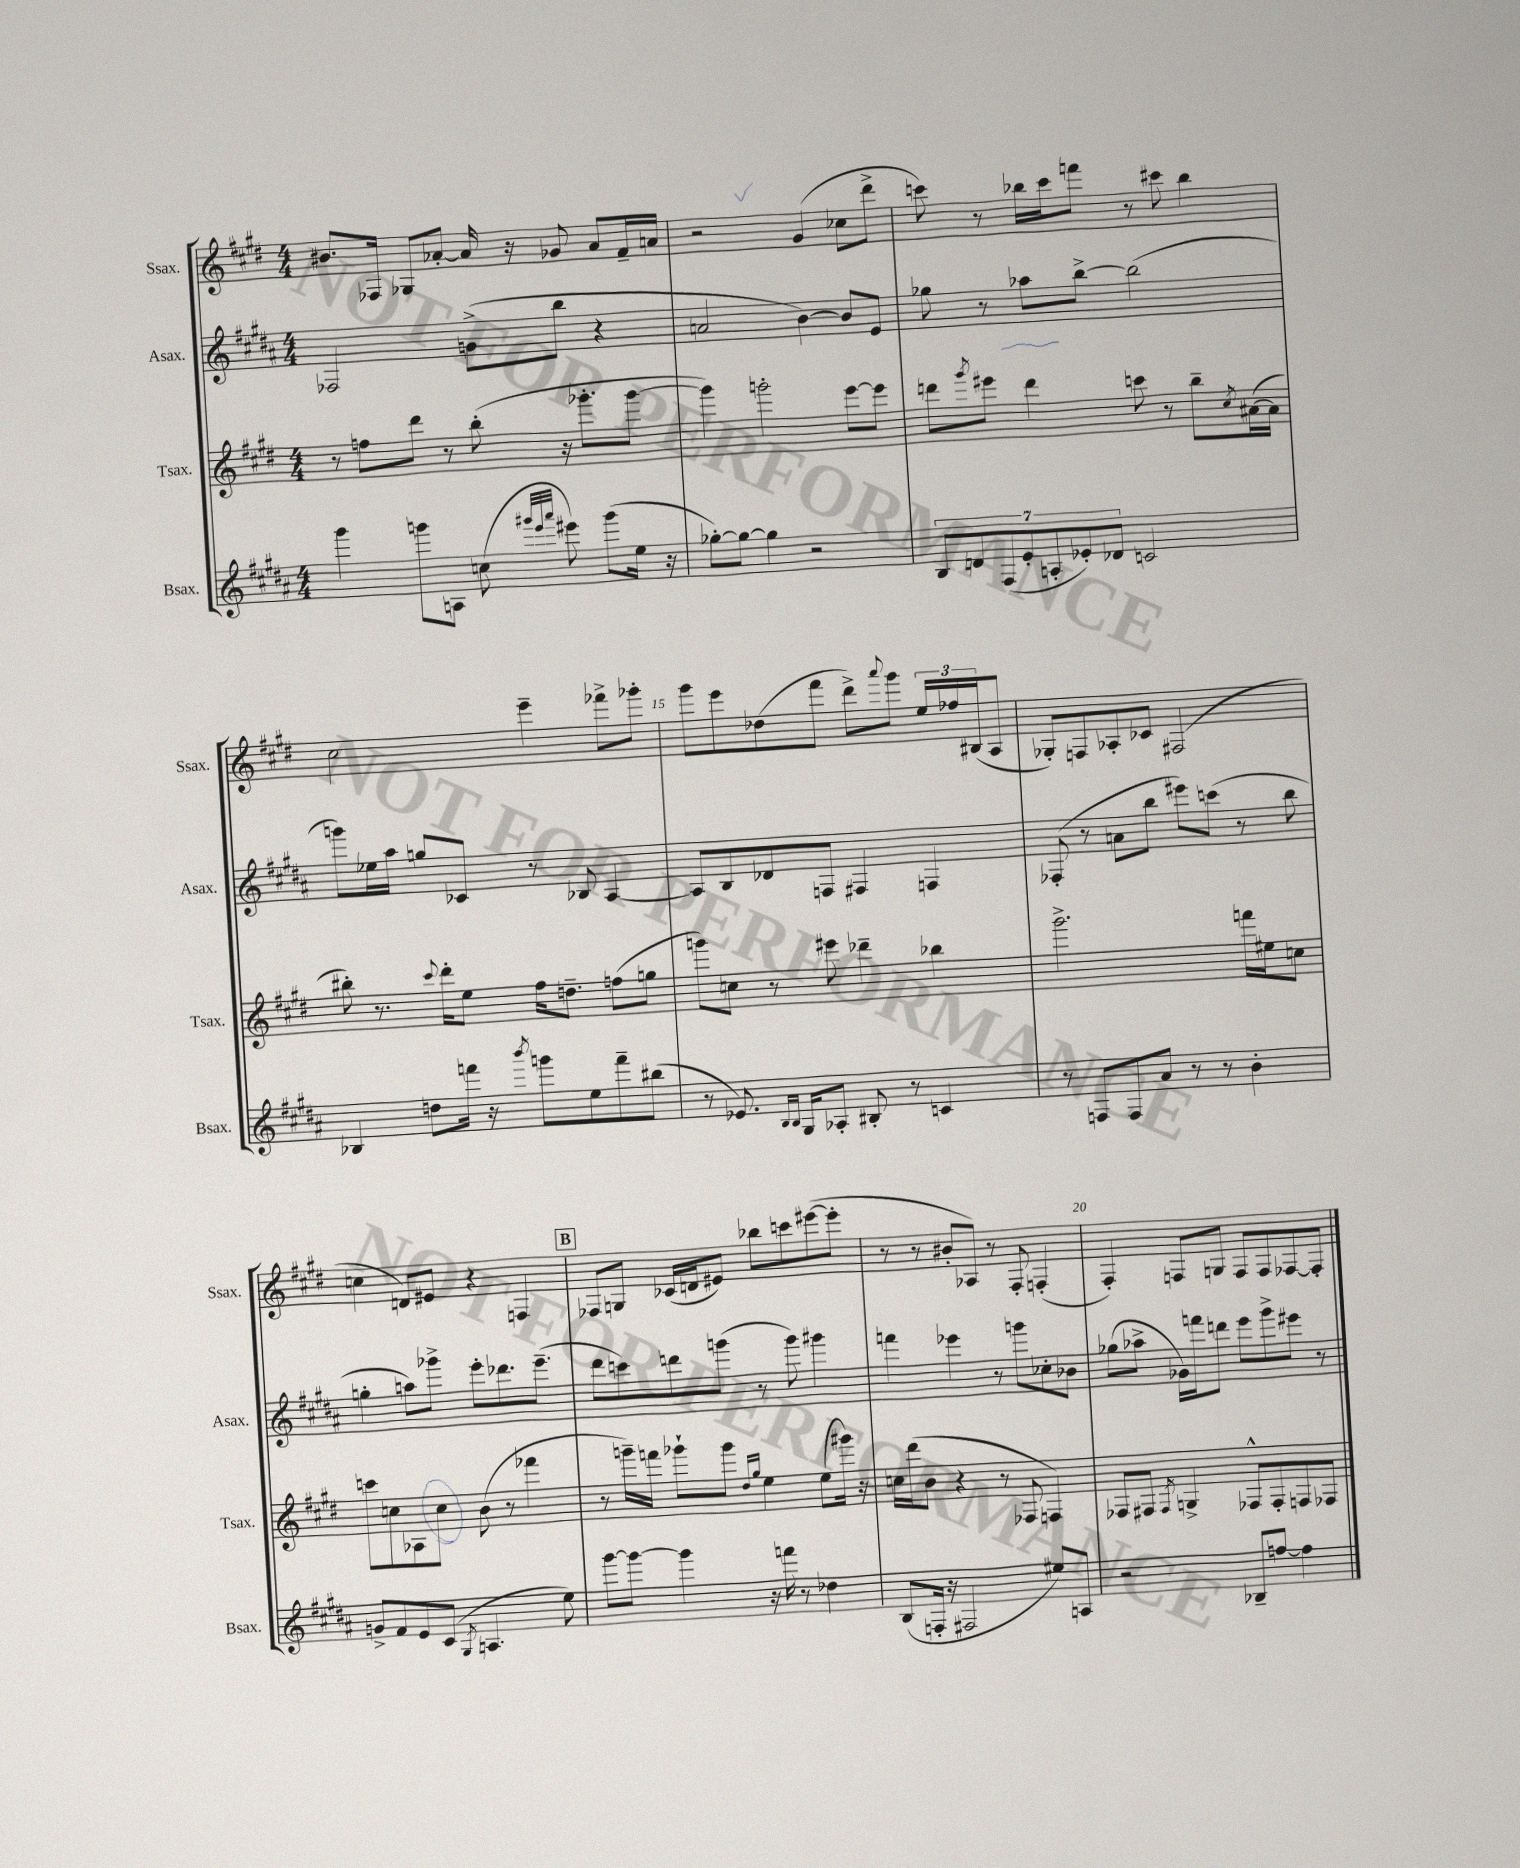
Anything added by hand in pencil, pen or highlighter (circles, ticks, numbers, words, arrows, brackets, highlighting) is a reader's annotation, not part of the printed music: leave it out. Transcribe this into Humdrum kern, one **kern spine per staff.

**kern	**kern	**kern	**kern
*part4	*part3	*part2	*part1
*staff4	*staff3	*staff2	*staff1
*I"Bsax.	*I"Tsax.	*I"Asax.	*I"Ssax.
*I'Bsax.	*I'Tsax.	*I'Asax.	*I'Ssax.
*clefG2	*clefG2	*clefG2	*clefG2
*k[f#c#g#d#a#]	*k[f#c#g#d#]	*k[f#c#g#d#a#]	*k[f#c#g#d#]
*M4/4	*M4/4	*M4/4	*M4/4
=11	=11	=11	=11
4ggg#\	8r	2F-X/	8.b#X/L
.	8ffn\L	.	.
.	.	.	16F-X/Jk
8gggn\L	8ddd#\J	.	8G-X/L
8An\J	8r	.	[8a-X'/J
(8ccn\	(8bb'\	(8gn^\L	16a-/]
.	.	.	16r
32qqggg#X/LLL	.	.	.
32qqeee/	.	.	.
32qqaaa#/JJJ	.	.	.
8eee#X\)	16r	8bb\J	8g-X/
.	8.ggg-X'\L	.	.
(8ggg#\L	.	4r	8a-/L
16ee\Jk	[8ggg-\J	.	16f#~/L
16r	.	.	16an/JJ
=12	=12	=12	=12
[8gg-X'\L)	4ggg-\])	2an/	2r
8gg-\J_	.	.	.
4gg-\]	2gggn'\	.	.
2r	.	[4b\)	(4g#/
.	[8eee\L	8b/L]	8cc-X\L
.	8eee\J]	8e/J	8ddd#^\J
=13	=13	=13	=13
14B/L	8dddn\L	8gg-X\	8cccn\)
14dn/	.	.	.
.	8qggg#/	.	.
.	8eee#X\J	8r	8r
(14F#/	.	.	.
14e'/	.	.	.
.	4ddd\	8aa-X\L	16bb-X\LL
14An'/	.	.	.
.	.	.	16ccc\J
14e-X'/)	.	.	.
.	.	[8bb^\J	8fffn\J
14d-X/J	.	.	.
2cn/	8cccn\	(2bb\]	8r
.	8r	.	8ccc#X\
.	8bb~\L	.	4bb-\
.	8qcc#/	.	.
.	([16a#X\L	.	.
.	16a#\JJ]	.	.
!!LO:LB:g=z
=14	=14	=14	=14
4B-X/	8bb#X'\)	8gggn\L)	2cc#\
.	8.r	16ee-X\L	.
.	.	16aa#\JJ	.
8ddn\L	.	8ggn/L	.
.	8qqccc#/	.	.
.	16ddd#'\KL	.	.
16fffn\Jk	8ee\J	8c-X/J	.
16r	.	.	.
8qbbb/	.	.	.
8gggn\L	16ff#\KL	8r	4eee~\
.	8.ddn~\J	.	.
8ee\	.	8B-X/	.
8fff~\	(8ffn\L	[4A#/	8fff-X^\L
(8bb#X\J	8ggn\J	.	8ggg-X'\J
=15	=15	=15	=15
8r	8gggn\L)	8A#/L]	8ggg#\L
8.e-X/)	8ccn\J	8B/	8eee\
.	8r	8d-X/	(8dd-X\
16qqB/LL	.	.	.
16qqB/JJ	.	.	.
16G#/KL	.	.	.
8A-X'/J	8eee#X\	8Fn/J	8fff#\J
8B#X'/	4ddd-X~\	4F#X/	8ddd#^\L)
.	.	.	8qqaaa/
8r	.	.	8ggg#\J
4cn/	4bb-X\	4Fn/	24ee/LL
.	.	.	24ff-X/
.	.	.	(24B#X/J
.	.	.	8A/J
=16	=16	=16	=16
8r	2.ggg#^\	(8F-X'/	8G-X'/L)
8Fn/L	.	8r	8Fn/
8F/	.	8an\L	8A-X'/
8a#/J	.	8bb\J	8c-X/J
8r	.	8eee#X\L)	(2F#X/
8r	.	(8cccn\J	.
4b'\	16fffn\LL	8r	.
.	16ee#X\J	.	.
.	8ccn\J	8bb\	.
!!LO:LB:g=z
=17	=17	=17	=17
8gn^/L	8cccn\L	4ggn'\	4ccn\
8f#/	8ccn\	.	.
8e/	8A-X\	8aan\L)	8dn/L)
(8c#/J	8cc\J	8ggg-X^\J	8e#X/J
8qG#/	.	.	.
4.An/	(8b\	8eee'\L	4r
.	8r	8.ddd-X\	.
.	4fff-X\	.	4Fn/
.	.	(8.eee~\J	.
8ee\)	.	.	.
!!LO:REH:place=s1:t=B
=18	=18	=18	=18
[8ggg#\L	8r	8ddd#\L	8F-X/L
8ggg#\J_	16gggn~\LL)	8cccn\)	8Gn/J
.	16fffn\JJ	.	.
4ggg#\]	8ggg-X`\L	8dddn\	(16c-X/LL
.	.	.	16dn/J
.	8ggg-\J	(8gggn\J	8e#X/J)
.	16qqdd#/LL	.	.
.	16qqgg#/JJ	.	.
16r	4ee\	8r	8bb-X\L
16fffn\	.	.	.
8r	.	8ggg\)	8cccn\
4dd-X\	(8ee\L	4ggg#X\	([8eee#X\
.	16ggg#X\Jk)	.	8eee#'\J]
.	16r	.	.
=19	=19	=19	=19
(8B/L	16ccn\LL	4fffn\	8r
.	(16ddd#\J	.	.
16Fn'/Jk	8b\J	.	8r
16r	.	.	.
2F#X/	4r	4eee-X\	8b#X'/L
.	.	.	8A-X/J)
.	8r	8r	8r
.	8F-X/	8gggn\L	8F#'/
8ee#X/L)	4Fn/)	8cc-X'\	(4Fn'/
8An/J	.	8b-X\J	.
=20	=20	=20	=20
2r	8F-X/L	(8gg-X\L	4F#'/)
.	8F#X/J	8aa-X^\J	.
.	8qF#/	.	.
.	4Gn^/	16g-X\LL)	8Fn/L
.	.	16fffn\J	.
.	.	8dddn\J	8Gn/J
8B-X~/L	8F-X^^/L	8eee\L	8F/L
[8ffn/J	8F-'/	8ggg#^\	8F/
4ff\]	8Fn/	8eee#X\J	[8F-X/
.	8F-X/J	8r	8F-'/J]
==	==	==	==
*-	*-	*-	*-
